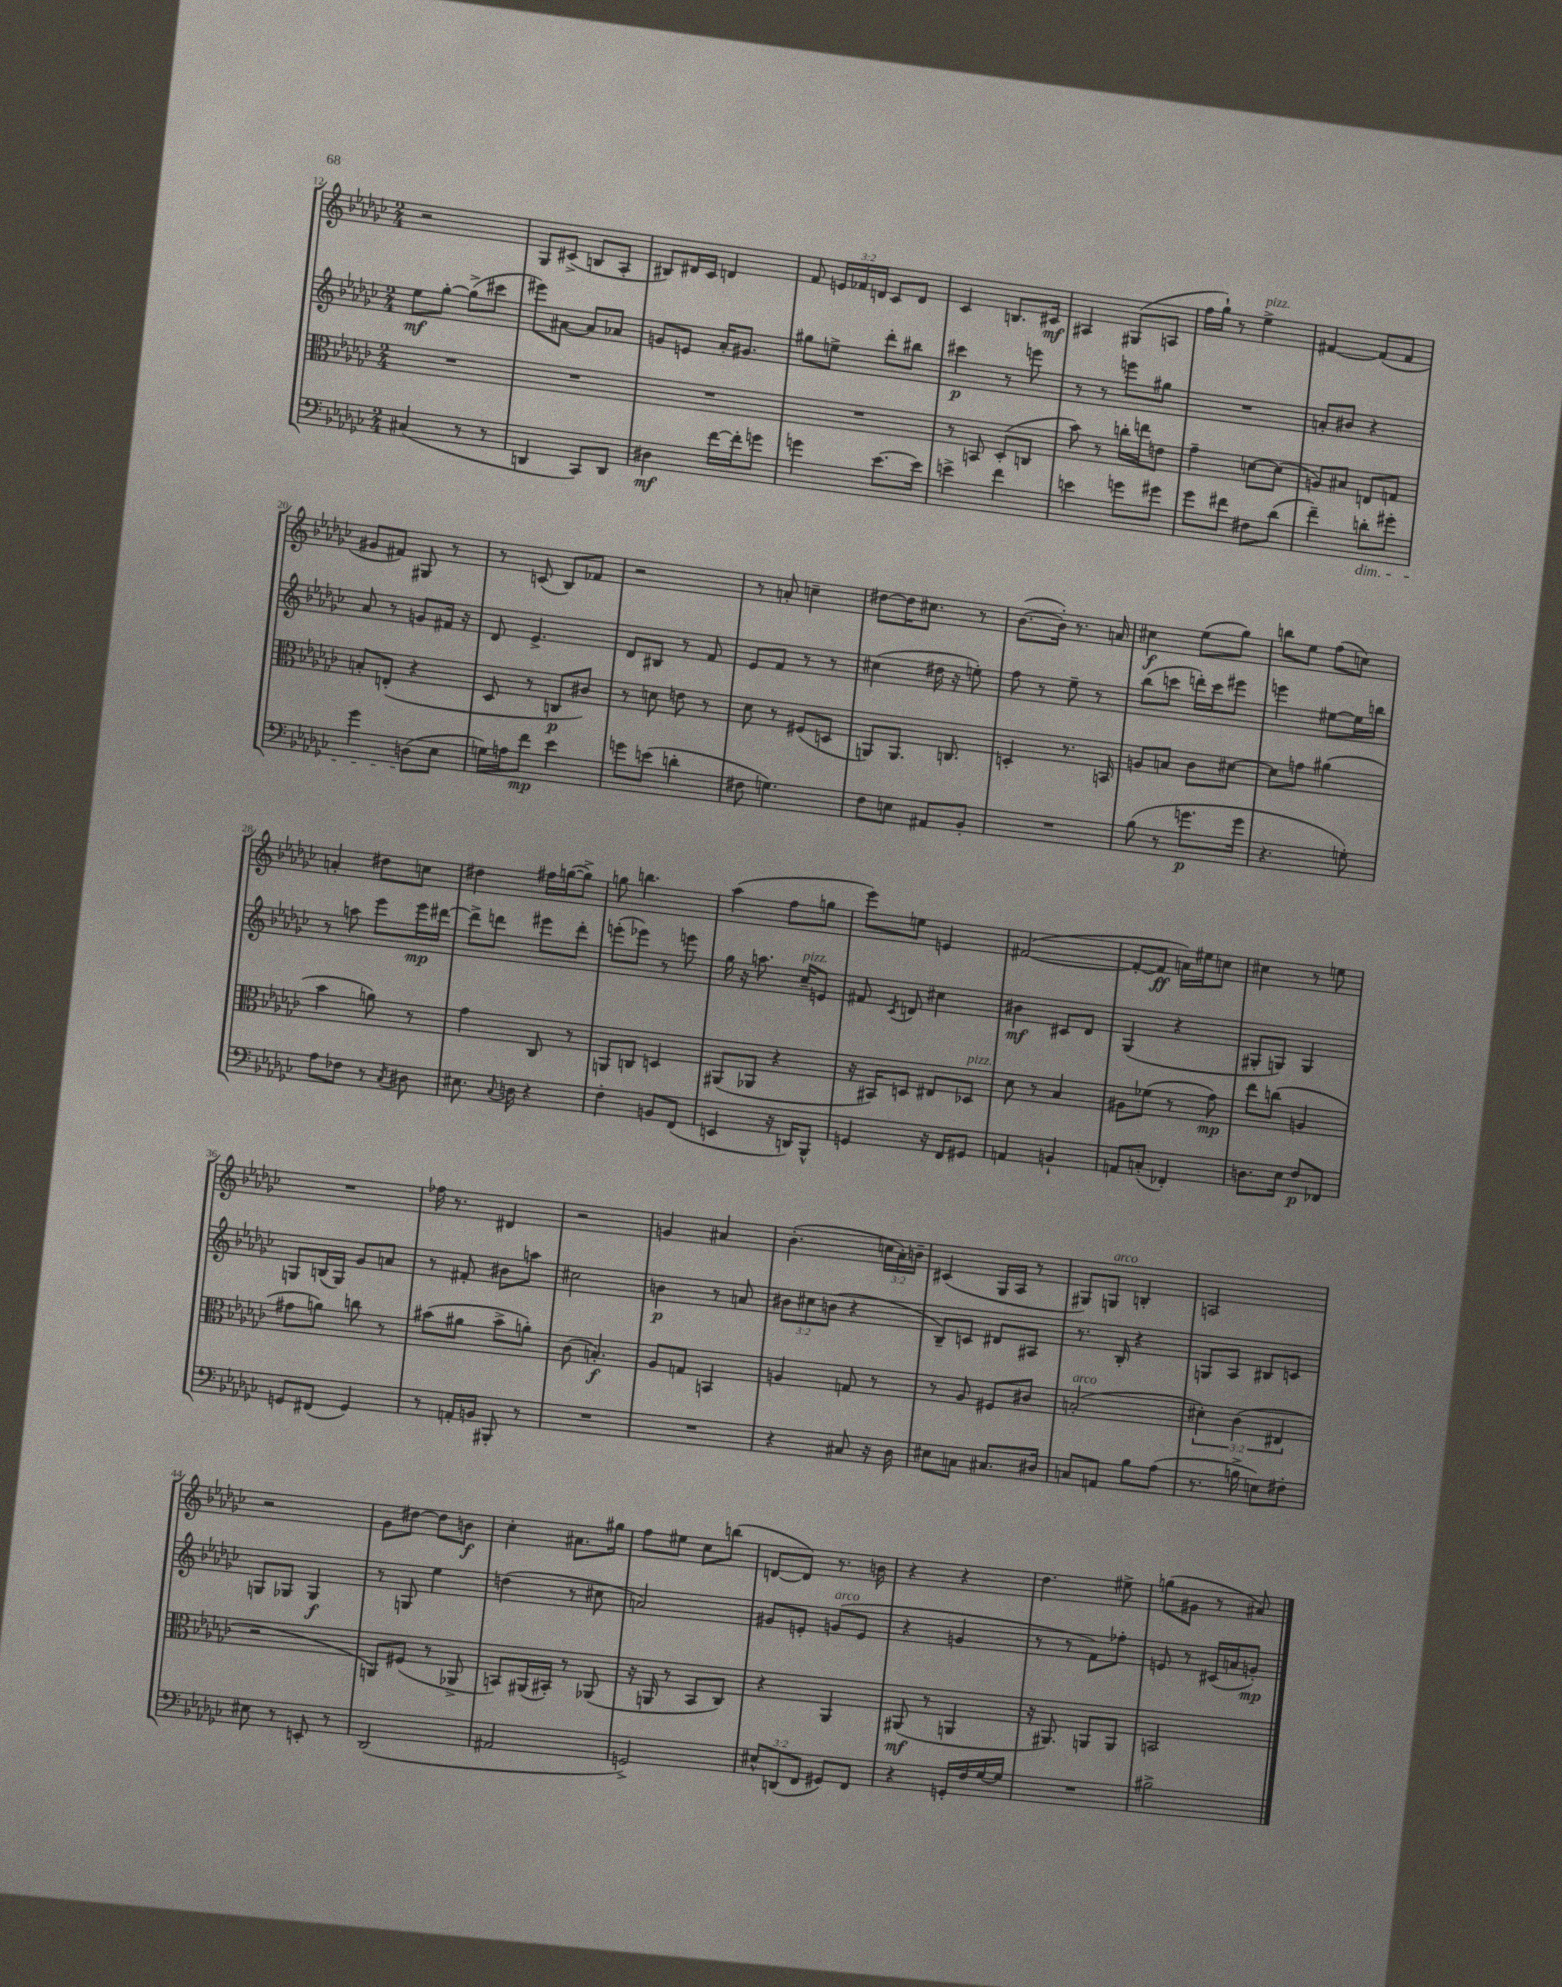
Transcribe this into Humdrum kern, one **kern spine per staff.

**kern	**kern	**kern	**kern
*staff4	*staff3	*staff2	*staff1
*clefF4	*clefC3	*clefG2	*clefG2
*k[b-e-a-d-g-c-]	*k[b-e-a-d-g-c-]	*k[b-e-a-d-g-c-]	*k[b-e-a-d-g-c-]
*M2/4	*M2/4	*M2/4	*M2/4
(4C#	2r	8ee-	2r
.	.	[8gg-'	.
8r	.	(8gg-^]	.
8r	.	8ccc#	.
=	=	=	=
4DD	2r	8eee#)	8G-
.	.	[8a#	(8c#^
8CC-)	.	8a#]	8B
8DD	.	8a-	8A-'
=	=	=	=
4D#	2r	8g	8B#)
.	.	8e	16d#
.	.	.	16c-
[16f	.	16a-'	4d
16f']	.	8.g#	.
8g	.	.	.
=	=	=	=
4g	2r	8gg#	8f
.	.	8ee^	24e
.	.	.	24f-
.	.	.	24d
[8.e-	.	8ddd-'	8c-
.	.	8bb#	8d
16e-]	.	.	.
=	=	=	=
4e^	8r	4ccc#	4c-
.	8BB	.	.
4f	(8D-'	8r	8.B
.	8C	8eee	.
.	.	.	16c#
=	=	=	=
4e	8b-)	8r	4A#
.	8r	8r	.
8g	16cc'	8eee	(8G#
.	16ee	.	.
8g#	8e	8gg#	8A
=	=	=	=
8g-	4g-~	2r	16ff
.	.	.	16gg-`)
8f#	.	.	8r
8F#	[8d	.	4ee-^
(8d-	(8d]	.	.
=	=	=	=
4f~)	8A)	8a'	[4f#
.	8B#	8b#	.
8d'	8E	4r	(8f#]
8g#'	8G	.	8f#
=	=	=	=
4g-	8B'	8a-	8g#
.	(8E'	8r	8f#)
(8D	4r	8g	8G#
8E-	.	16f#	8r
.	.	16r	.
=	=	=	=
16G)	8D-	8d-	8r
16A	.	.	.
8f	8r	4.e-^	(8c
4e-	8C	.	8B-)
.	8c#)	.	8f-
=	=	=	=
8g	8r	8d-	2r
(8e	8d	8B#	.
4d'	8e	8r	.
.	8r	8f	.
=	=	=	=
8F#	8d-	8e-	8r
4.G)	8r	8f	8a'
.	(8F#	8r	4cc~
.	8D	8r	.
=	=	=	=
8F	8AA)	(4cc#	[8dd#
8E	8.AA	.	16dd#]
.	.	.	8.cc#
8AA#	.	16dd#	.
.	8.C	16r	.
8BB-'	.	8ee')	8r
=	=	=	=
2r	4D'	8ff	([8.b-
.	.	8r	.
.	.	.	16b-'])
.	8.r	8ee-~	8.r
.	.	8r	.
.	16BB	.	16a
=	=	=	=
(8B-	8A	(8bb-	4cc#
8r	8B	8ccc	.
8.g	8c-	16ddd')	(8ee-
.	.	16ccc	.
.	[8d#	8eee#	8gg-)
16g	.	.	.
=	=	=	=
4.r	8d#]	4eee	8bb
.	8g	.	8ee-
.	(4a#	[8ee#	(8ff
8G')	.	16ee#]	8cc)
.	.	16bb	.
=	=	=	=
8A-	4b-	8r	4a'
8F-	.	8aa	.
8r	8a)	8eee-	8dd#
8qC-	.	.	.
8D#	8r	16eee-	8cc
.	.	[16ddd#	.
=	=	=	=
8.E#	4g-	8ddd#^]	4dd#
.	.	8ddd	.
8qqC-	.	.	.
16D	.	.	.
4r	8C-	8eee#	16ff#
.	.	.	([16gg
.	8r	8ddd'	8gg^])
=	=	=	=
4F'	8AA	(8eee'	8gg
.	8C	8eee-)	4.bb
8BB	4D	8r	.
(8FF	.	8eee	.
=	=	=	=
4EE	(8AA#	16gg-	(4aa-
.	.	16r	.
.	8AA-	8.aa	.
16r	4r	.	8ff
16DD)	.	16cc-~	.
8BBB-^^	.	8e	8gg
=	=	=	=
4GG	16r	8f#	8eee-)
.	16BB#)	.	.
.	.	8qc-	.
.	8D	8d	8ee
16r	8E#	4cc#	4e
16FF	.	.	.
8GG#	8D-	.	.
=	=	=	=
4AA	8d-	4b#	([2f#
.	8r	.	.
4BB`	4B-	8c#	.
.	.	8d-	.
=	=	=	=
8AA	8A#	(4G-	8f#'_
(8C'	(8f-	.	8f#]
4FF-')	8r	4r	16a)
.	.	.	16ee#
.	8g-)	.	8cc
=	=	=	=
8.D	8ee-	8G#'	4cc#
.	(8cc	8G)	.
16E-	.	.	.
8F	4A	4G	8r
8FF-	.	.	8ee
=	=	=	=
8GG	8g#	8G	2r
(8FF#	8a)	(16B	.
.	.	16G)	.
4GG)	8cc	8g-	.
.	8r	8a	.
=	=	=	=
8r	(8b#	8r	16ff-
.	.	.	8.r
16AA'	8a#	8f#'	.
16BB	.	.	.
8BBB#'	8b#^	8b#	4d#
8r	8a')	8aa	.
=	=	=	=
2r	(8c-	2cc#	2r
.	4.B')	.	.
=	=	=	=
2r	8A-	4b	4g
.	8G	.	.
.	4BB	8r	4a#
.	.	8a	.
=	=	=	=
4r	4A	12b#	(4.b-'
.	.	12cc#	.
.	.	(12b	.
8C#	8G	4r	.
16r	8r	.	24cc
.	.	.	24a-')
16D-	.	.	.
.	.	.	24b~
=	=	=	=
8E#	8r	8B-~)	(4c#
8C	8A-	8c	.
8.C#	8F#	8d#	16G-
.	.	.	16A-
.	8c#	8A#	8r
16D#	.	.	.
=	=	=	=
8C	(2B'	8.r	8G#)
8AA	.	.	8G
.	.	16B-'	.
8B-	.	4r	4B'
(8A-	.	.	.
=	=	=	=
8.r	6d#')	8G	2A
.	.	8A-	.
.	(6c-	.	.
16B^	.	.	.
8E)	.	8B#	.
.	6E#	.	.
8F#'	.	8c	.
=	=	=	=
8E#	2r	8G	2r
8r	.	8G-	.
8EE'	.	4G-	.
8r	.	.	.
=	=	=	=
(2DD-	8AA)	8r	8g-
.	(8F#	8G	[8dd#
.	8r	4ee-	8dd#]
.	8AA-^	.	8b
=	=	=	=
2AA#	8BB)	(4dd	4cc-'
.	(16AA#	.	.
.	16BB#')	.	.
.	8r	8r	8.a#
.	(8AA-	8cc#	.
.	.	.	16gg#
=	=	=	=
2GG^)	16r	2a)	8ff
.	16AA	.	.
.	8r	.	8ee#
.	8BB-	.	8cc-
.	8C-)	.	(8bb
=	=	=	=
12E#^^	4r	8g#	[8d
(12DD	.	.	.
.	.	8e'	8d])
12FF	.	.	.
8GG#)	4AA-	(8g	8.r
8FF	.	8e	.
.	.	.	16b
=	=	=	=
4r	(8AA#	4r	4r
.	8r	.	.
16GG'	4AA	4g	4r
16F	.	.	.
[16G-	.	.	.
16G-]	.	.	.
=	=	=	=
2r	16r	8r	4.dd-
.	8.AA#)	.	.
.	.	8r	.
.	8AA	8f)	.
.	8AA	8ff-'	8ee#^
=	=	=	=
2B#^	2BB	8e	(8gg
.	.	8r	8g#
.	.	(16c#	8r
.	.	16a	.
.	.	8g')	8a#)
==	==	==	==
*-	*-	*-	*-
